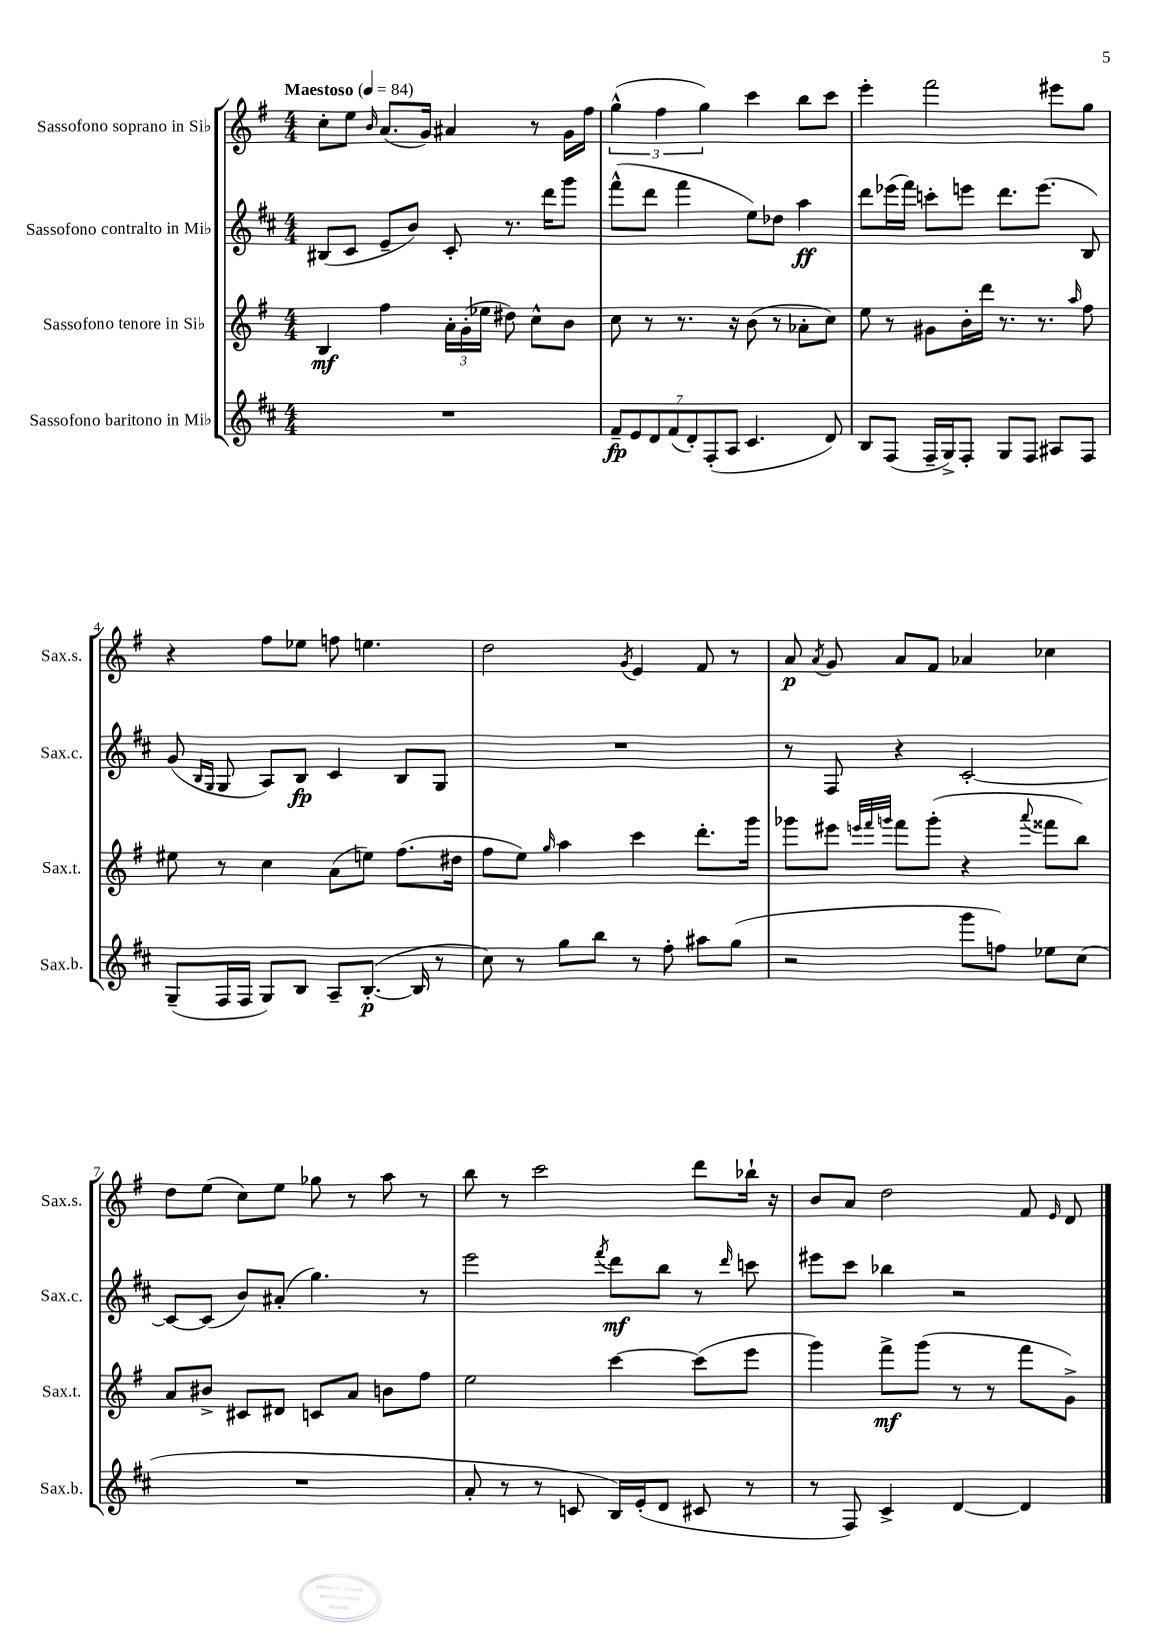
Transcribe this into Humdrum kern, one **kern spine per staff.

**kern	**dynam	**kern	**dynam	**kern	**dynam	**kern	**dynam
*part4	*part4	*part3	*part3	*part2	*part2	*part1	*part1
*staff4	*staff4	*staff3	*staff3	*staff2	*staff2	*staff1	*staff1
*I"Sassofono baritono in Mi♭	*	*I"Sassofono tenore in Si♭	*	*I"Sassofono contralto in Mi♭	*	*I"Sassofono soprano in Si♭	*
*I'Sax.b.	*	*I'Sax.t.	*	*I'Sax.c.	*	*I'Sax.s.	*
*clefG2	*	*clefG2	*	*clefG2	*	*clefG2	*
*k[f#c#]	*	*k[f#]	*	*k[f#c#]	*	*k[f#]	*
*M4/4	*	*M4/4	*	*M4/4	*	*M4/4	*
*MM84	*	*MM84	*	*MM84	*	*MM84	*
=1	=1	=1	=1	=1	=1	=1	=1
!	!	!	!	!	!	!LO:TX:a:B:t=Maestoso	!
1r	.	4B/	mf	(8B#X/L	.	8cc'\L	.
.	.	.	.	8c#/J	.	8ee\J	.
.	.	.	.	.	.	16qqb/	.
.	.	4ff#\	.	8e~/L	.	(8.a/L	.
.	.	.	.	8b/J)	.	.	.
.	.	.	.	.	.	16g/Jk)	.
.	.	24a'\LL	.	8c#'/	.	4a#X/	.
.	.	(24g'\	.	.	.	.	.
.	.	24ee-X\JJ	.	.	.	.	.
.	.	8dd#X\)	.	8.r	.	.	.
.	.	8cc^^\L	.	.	.	8r	.
.	.	.	.	16ddd\KL	.	.	.
.	.	8b\J	.	8ggg\J	.	16g\LL	.
.	.	.	.	.	.	16ff#\JJ	.
=2	=2	=2	=2	=2	=2	=2	=2
14f#~/L	fp	8cc\	.	(8fff#^^\L	.	(6gg^^\	.
14e/	.	.	.	.	.	.	.
.	.	8r	.	8ddd\J	.	.	.
14d/	.	.	.	.	.	.	.
.	.	.	.	.	.	6ff#\	.
(14f#/	.	.	.	.	.	.	.
.	.	8.r	.	4fff#\	.	.	.
14d'/)	.	.	.	.	.	.	.
.	.	.	.	.	.	6gg\)	.
(14F#'/	.	.	.	.	.	.	.
14A/J	.	.	.	.	.	.	.
.	.	16r	.	.	.	.	.
4.c#/	.	(8b\	.	8ee\L)	.	4ccc\	.
.	.	8r	.	8dd-X\J	.	.	.
.	.	8a-X'\L	.	4aa\	ff	8bb\L	.
8d/)	.	8cc\J)	.	.	.	8ccc\J	.
=3	=3	=3	=3	=3	=3	=3	=3
8B/L	.	8ee\	.	8ddd\L	.	4eee'\	.
(8F#/J	.	8r	.	(16eee-X\L	.	.	.
.	.	.	.	16fff#\JJ)	.	.	.
16F#~/LL	.	8g#X\L	.	8cccn'\L	.	2fff#\	.
16G^/J)	.	.	.	.	.	.	.
8F#'/J	.	16b'\L	.	8eeen\J	.	.	.
.	.	16ddd\JJ	.	.	.	.	.
8G/L	.	8.r	.	8.ddd\L	.	.	.
8F#/J	.	.	.	.	.	.	.
.	.	8.r	.	(8.eee\J	.	.	.
8A#X/L	.	.	.	.	.	8eee#X\L	.
.	.	16qqaa/	.	.	.	.	.
8F#/J	.	8ff#\	.	8B/)	.	8gg\J	.
!!LO:LB:g=z
=4	=4	=4	=4	=4	=4	=4	=4
(8G~/L	.	8ee#X\	.	(8g/	.	4r	.
.	.	.	.	16qqB/LL	.	.	.
.	.	.	.	16qqG/JJ	.	.	.
16F#/L	.	8r	.	8G/	.	.	.
16F#/JJ	.	.	.	.	.	.	.
8G/L)	.	4cc\	.	8A/L)	.	8ff#\L	.
8B/J	.	.	.	8B/J	fp	8ee-X\J	.
8A~/L	.	(8a\L	.	4c#/	.	8ffn\	.
([8.B'/J	p	8een\J)	.	.	.	4.een\	.
.	.	(8.ff#\L	.	8B/L	.	.	.
16B/]	.	.	.	.	.	.	.
8r	.	.	.	8G/J	.	.	.
.	.	16dd#X\Jk	.	.	.	.	.
=5	=5	=5	=5	=5	=5	=5	=5
8cc#\)	.	8ff#\L	.	1r	.	2dd\	.
8r	.	8ee\J)	.	.	.	.	.
.	.	16qqgg/	.	.	.	.	.
8gg\L	.	4aa\	.	.	.	.	.
8bb\J	.	.	.	.	.	.	.
.	.	.	.	.	.	8qg/	.
8r	.	4ccc\	.	.	.	4e/	.
8ff#'\	.	.	.	.	.	.	.
8aa#X\L	.	8.ddd'\L	.	.	.	8f#/	.
(8gg\J	.	.	.	.	.	8r	.
.	.	16ggg\Jk	.	.	.	.	.
=6	=6	=6	=6	=6	=6	=6	=6
2r	.	8ggg-X\L	.	8r	.	8a/	p
.	.	.	.	.	.	8qa/	.
.	.	8eee#X\J	.	8F#/	.	8g/	.
.	.	32qqeeen/LLL	.	.	.	.	.
.	.	32qqfff#/	.	.	.	.	.
.	.	32qqgggn/JJJ	.	.	.	.	.
.	.	8fff#\L	.	4r	.	8a/L	.
.	.	(8ggg'\J	.	.	.	8f#/J	.
8ggg\L	.	4r	.	[2c#'/	.	4a-X/	.
8ffn\J)	.	.	.	.	.	.	.
.	.	8qqaaa/	.	.	.	.	.
8ee-X\L	.	8fff##X\L	.	.	.	4cc-X\	.
(8cc#\J	.	8bb\J)	.	.	.	.	.
!!LO:LB:g=z
=7	=7	=7	=7	=7	=7	=7	=7
1r	.	8a/L	.	8c#/L_	.	8dd\L	.
.	.	8b#X^/J	.	(8c#/J]	.	(8ee\J	.
.	.	8c#X/L	.	8b/L)	.	8cc\L)	.
.	.	8d#X/J	.	(8a#X'/J	.	8ee\J	.
.	.	8cn/L	.	4.gg\)	.	8gg-X\	.
.	.	8a/J	.	.	.	8r	.
.	.	8bn\L	.	.	.	8aa\	.
.	.	8ff#\J	.	8r	.	8r	.
=8	=8	=8	=8	=8	=8	=8	=8
8a'/	.	2ee\	.	2eee\	.	8bb\	.
8r	.	.	.	.	.	8r	.
8r	.	.	.	.	.	2ccc\	.
8cn/	.	.	.	.	.	.	.
.	.	.	.	8qfff#/	.	.	.
16B/LL)	.	[4ccc\	.	8ddd\L	mf	.	.
(16e'/J	.	.	.	.	.	.	.
8d/J	.	.	.	8bb\J	.	.	.
8c#X/	.	(8ccc\L]	.	8r	.	8ddd\L	.
.	.	.	.	16qqddd/	.	.	.
8r	.	8eee\J	.	8cccn\	.	16bb-X`\Jk	.
.	.	.	.	.	.	16r	.
=9	=9	=9	=9	=9	=9	=9	=9
8r	.	4ggg\)	.	8eee#X\L	.	8b/L	.
8F#/)	.	.	.	8ccc#\J	.	8a/J	.
4c#^/	.	8fff#^\L	mf	4bb-X\	.	2dd\	.
.	.	(8ggg\J	.	.	.	.	.
[4d/	.	8r	.	2r	.	.	.
.	.	8r	.	.	.	.	.
4d/]	.	8fff#\L	.	.	.	8f#/	.
.	.	.	.	.	.	16qqe/	.
.	.	8g^\J)	.	.	.	8d/	.
==	==	==	==	==	==	==	==
*-	*-	*-	*-	*-	*-	*-	*-
